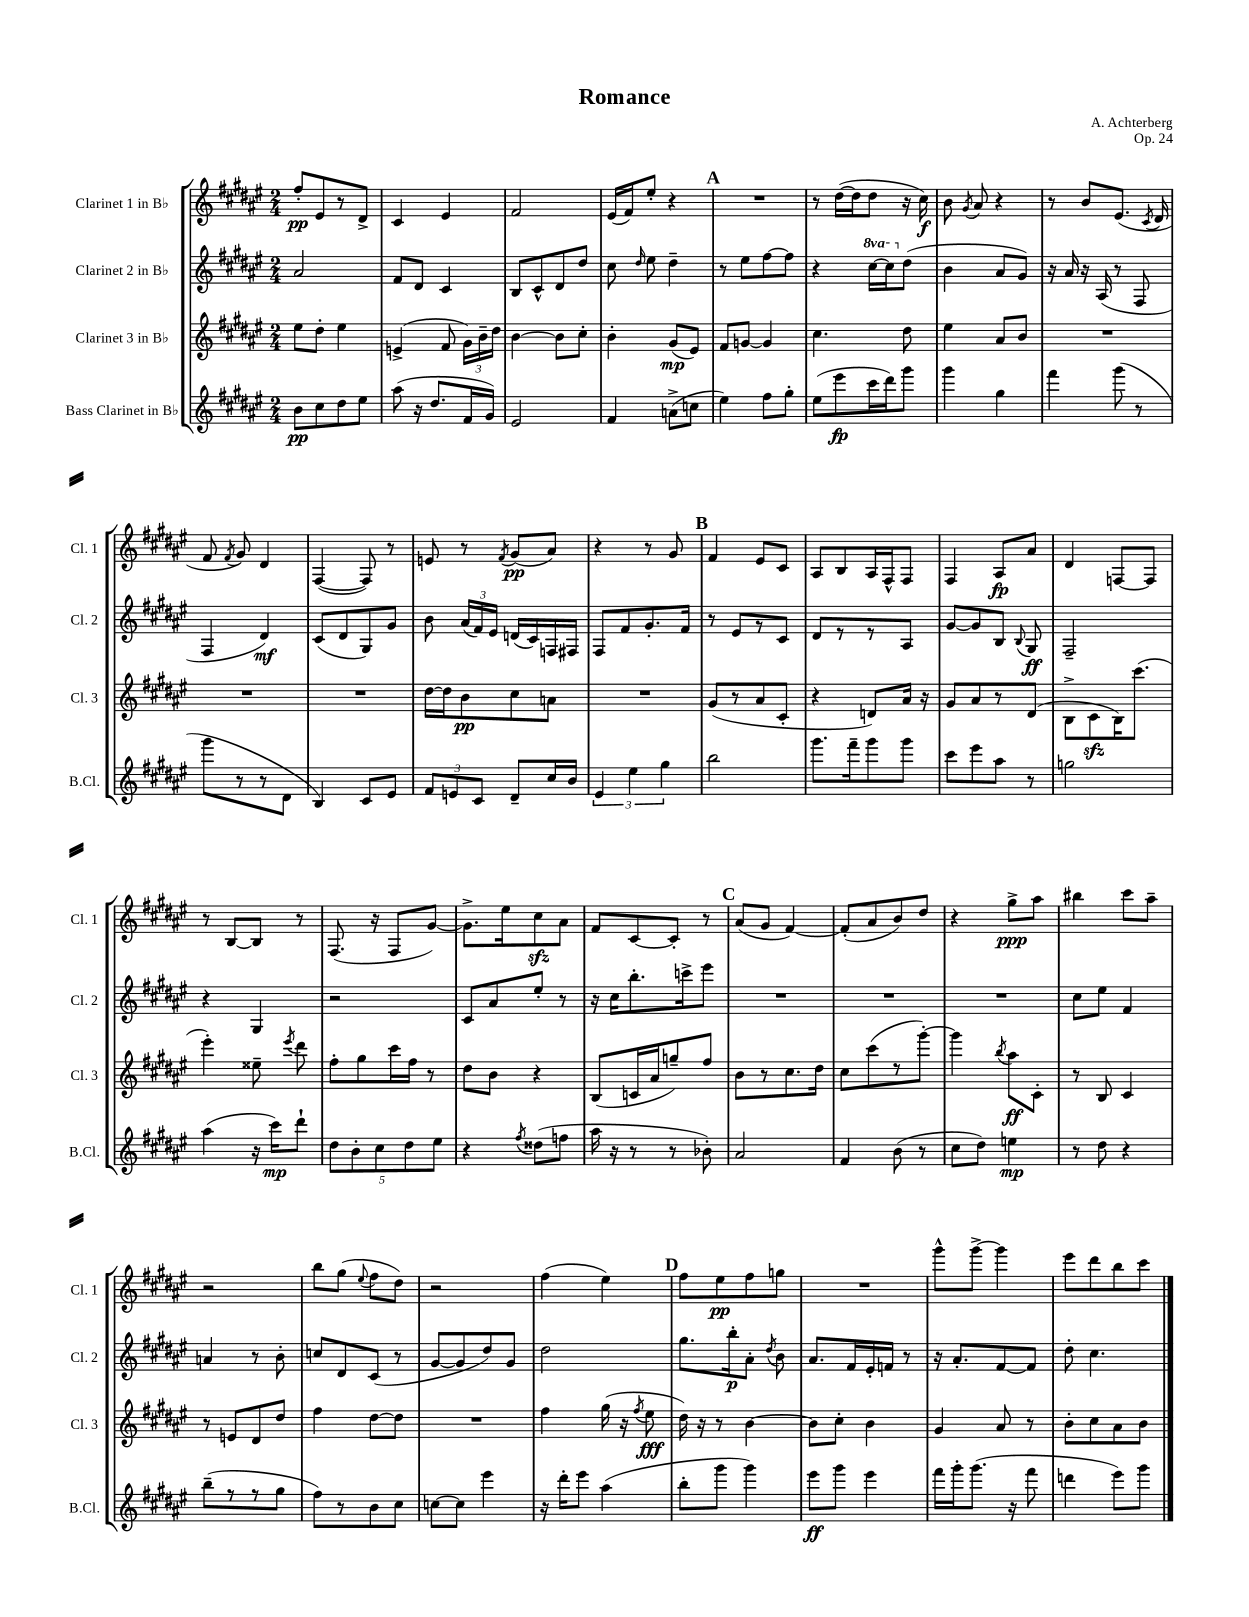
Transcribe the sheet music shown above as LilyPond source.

\header { title = "Romance" composer = "A. Achterberg" opus = "Op. 24" }
<<
\new StaffGroup <<
\new Staff = "s0" \with { instrumentName = "Clarinet 1 in Bb" shortInstrumentName = "Cl. 1" } {
    \clef treble \key fis \major \numericTimeSignature \time 2/4
    \autoBeamOff fis''8[-.\pp eis'8 r8 dis'8]-> |
    cis'4 eis'4 |
    fis'2 |
    eis'16[( fis'16) eis''8]-. r4 |
    \mark \markup { \bold "A" } R2 |
    r8 dis''16[~( dis''16 dis''8] r16 cis''16\f) |
    b'8 \acciaccatura { gis'8 } ais'8 r4 |
    r8 b'8[ eis'8.]( \acciaccatura { cis'8 } dis'16 |
    fis'8 \acciaccatura { fis'8 } gis'8) dis'4 |
    fis4~( fis8) r8 |
    e'8 r8 \acciaccatura { fis'8 } gis'8[\pp( ais'8]) |
    r4 r8 gis'8 |
    \mark \markup { \bold "B" } fis'4 eis'8[ cis'8] |
    ais8[ b8 ais16 fis16-^ fis8] |
    fis4 ais8[\fp ais'8] |
    dis'4 f8[~ f8] |
    r8 b8[~ b8] r8 |
    fis8.( r16 fis8[ gis'8]~) |
    gis'8.[-> eis''16 cis''8\sfz ais'8] |
    fis'8[ cis'8~ cis'8]-. r8 |
    \mark \markup { \bold "C" } ais'8[( gis'8] fis'4~) |
    fis'8[-.( ais'8 b'8) dis''8] |
    r4 gis''8[->\ppp ais''8] |
    bis''4 cis'''8[ ais''8]-- |
    r2 |
    b''8[ gis''8]( \appoggiatura { eis''8 } fis''8[ dis''8]) |
    r2 |
    fis''4( eis''4) |
    \mark \markup { \bold "D" } fis''8[ eis''8\pp fis''8 g''8] |
    R2 |
    gis'''8[-^ gis'''8]~-> gis'''4 |
    eis'''8[ dis'''8 b''8 cis'''8] \bar "|." |
}
\new Staff = "s1" \with { instrumentName = "Clarinet 2 in Bb" shortInstrumentName = "Cl. 2" } {
    \clef treble \key fis \major \numericTimeSignature \time 2/4 \set Staff.ottavationMarkups = #ottavation-simple-ordinals
    \autoBeamOff ais'2 |
    fis'8[ dis'8] cis'4 |
    b8[ cis'8-^ dis'8 dis''8] |
    cis''8 \grace { dis''16 } eis''8 dis''4-- |
    \mark \markup { \bold "A" } r8 eis''8[ fis''8~ fis''8] |
    r4 \ottava #1 cis'''16[~ cis'''16 \ottava #0 dis''8]( |
    b'4 ais'8[ gis'8]) |
    r16 ais'16 r16 ais16( r8 fis8 |
    fis4 dis'4\mf) |
    cis'8[( dis'8 gis8) gis'8] |
    b'8 \tuplet 3/2 { ais'16[( fis'16) eis'16] } d'16[( cis'16) f16 fis16] |
    fis8[ fis'8 gis'8.-. fis'16] |
    \mark \markup { \bold "B" } r8 eis'8[ r8 cis'8] |
    dis'8[ r8 r8 ais8] |
    gis'8[~ gis'8 b8] \appoggiatura { b8 } gis8\ff |
    fis2-- |
    r4 gis4 |
    r2 |
    cis'8[ ais'8 eis''8]-. r8 |
    r16 cis''16[ b''8.-. c'''16-> eis'''8] |
    \mark \markup { \bold "C" } R2 |
    R2 |
    R2 |
    cis''8[ eis''8] fis'4 |
    a'4 r8 b'8-. |
    c''8[ dis'8 cis'8]( r8 |
    gis'8[~ gis'8 dis''8) gis'8] |
    dis''2 |
    \mark \markup { \bold "D" } gis''8.[ b''16-.\p ais'8]-. \acciaccatura { dis''8 } b'8 |
    ais'8.[ fis'16 eis'16-. f'16] r8 |
    r16 ais'8.[-. fis'8~ fis'8] |
    dis''8-. cis''4. \bar "|." |
}
\new Staff = "s2" \with { instrumentName = "Clarinet 3 in Bb" shortInstrumentName = "Cl. 3" } {
    \clef treble \key fis \major \numericTimeSignature \time 2/4
    \autoBeamOff eis''8[ dis''8]-. eis''4 |
    e'4->( fis'8 \tuplet 3/2 { gis'16[) b'16-- dis''16] } |
    b'4~ b'8[ cis''8]-. |
    b'4-. gis'8[\mp( eis'8]) |
    \mark \markup { \bold "A" } fis'8[ g'8]~ g'4 |
    cis''4. dis''8 |
    eis''4 ais'8[ b'8] |
    R2 |
    R2 |
    R2 |
    dis''16[~ dis''16 b'8\pp cis''8 a'8] |
    R2 |
    \mark \markup { \bold "B" } gis'8[( r8 ais'8 cis'8]-. |
    r4 d'8[) ais'16] r16 |
    gis'8[ ais'8 r8 dis'8]( |
    b8[-> cis'8\sfz b16) cis'''8.]( |
    eis'''4-.) eisis''8-- \acciaccatura { eis'''8 } dis'''8 |
    fis''8[-. gis''8 cis'''16 fis''16] r8 |
    dis''8[ b'8] r4 |
    b8[( c'16 ais'16 g''8--) fis''8] |
    \mark \markup { \bold "C" } b'8[ r8 cis''8. dis''16] |
    cis''8[ cis'''8( r8 gis'''8]~-.) |
    gis'''4 \acciaccatura { b''8 } ais''8[\ff cis'8]-. |
    r8 b8 cis'4 |
    r8 e'8[ dis'8 dis''8] |
    fis''4 dis''8[~ dis''8] |
    R2 |
    fis''4 gis''16( r16 \acciaccatura { fis''8 } eis''8\fff |
    \mark \markup { \bold "D" } dis''16) r16 r8 b'4~ |
    b'8[ cis''8]-. b'4 |
    gis'4 ais'8 r8 |
    b'8[-. cis''8 ais'8 b'8] \bar "|." |
}
\new Staff = "s3" \with { instrumentName = "Bass Clarinet in Bb" shortInstrumentName = "B.Cl." } {
    \clef treble \key fis \major \numericTimeSignature \time 2/4
    \autoBeamOff b'8[\pp cis''8 dis''8 eis''8] |
    ais''8( r16 dis''8.[ fis'16 gis'16]) |
    eis'2 |
    fis'4 a'8[->( c''8] |
    \mark \markup { \bold "A" } eis''4) fis''8[ gis''8]-. |
    eis''8[( eis'''8\fp cis'''16 dis'''16) gis'''8] |
    gis'''4 gis''4 |
    fis'''4 gis'''8( r8 |
    gis'''8[ r8 r8 dis'8] |
    b4) cis'8[ eis'8] |
    \tuplet 3/2 { fis'8[ e'8 cis'8] } dis'8[-- cis''16 b'16] |
    \tuplet 3/2 { eis'4 eis''4 gis''4 } |
    \mark \markup { \bold "B" } b''2 |
    gis'''8.[ fis'''16-- gis'''8 gis'''8] |
    cis'''8[ eis'''8 ais''8] r8 |
    g''2 |
    ais''4( r16 cis'''16[\mp) dis'''8]-! |
    \tuplet 5/4 { dis''8[ b'8-. cis''8 dis''8 eis''8] } |
    r4 \acciaccatura { fis''8 } disis''8[( f''8] |
    ais''16 r16 r8 r8 bes'8-.) |
    \mark \markup { \bold "C" } ais'2 |
    fis'4 b'8( r8 |
    cis''8[ dis''8]) e''4\mp |
    r8 dis''8 r4 |
    b''8[--( r8 r8 gis''8] |
    fis''8[) r8 b'8 cis''8] |
    c''8[~ c''8] eis'''4 |
    r16 dis'''16[-. eis'''8] ais''4( |
    \mark \markup { \bold "D" } b''8[-. gis'''8] gis'''4) |
    eis'''8[\ff gis'''8] eis'''4 |
    fis'''16[ gis'''16-. gis'''8.]( r16 fis'''8 |
    d'''4 eis'''8[) gis'''8] \bar "|." |
}
>>
>>
\layout { \context { \Score \remove "Bar_number_engraver" } }
